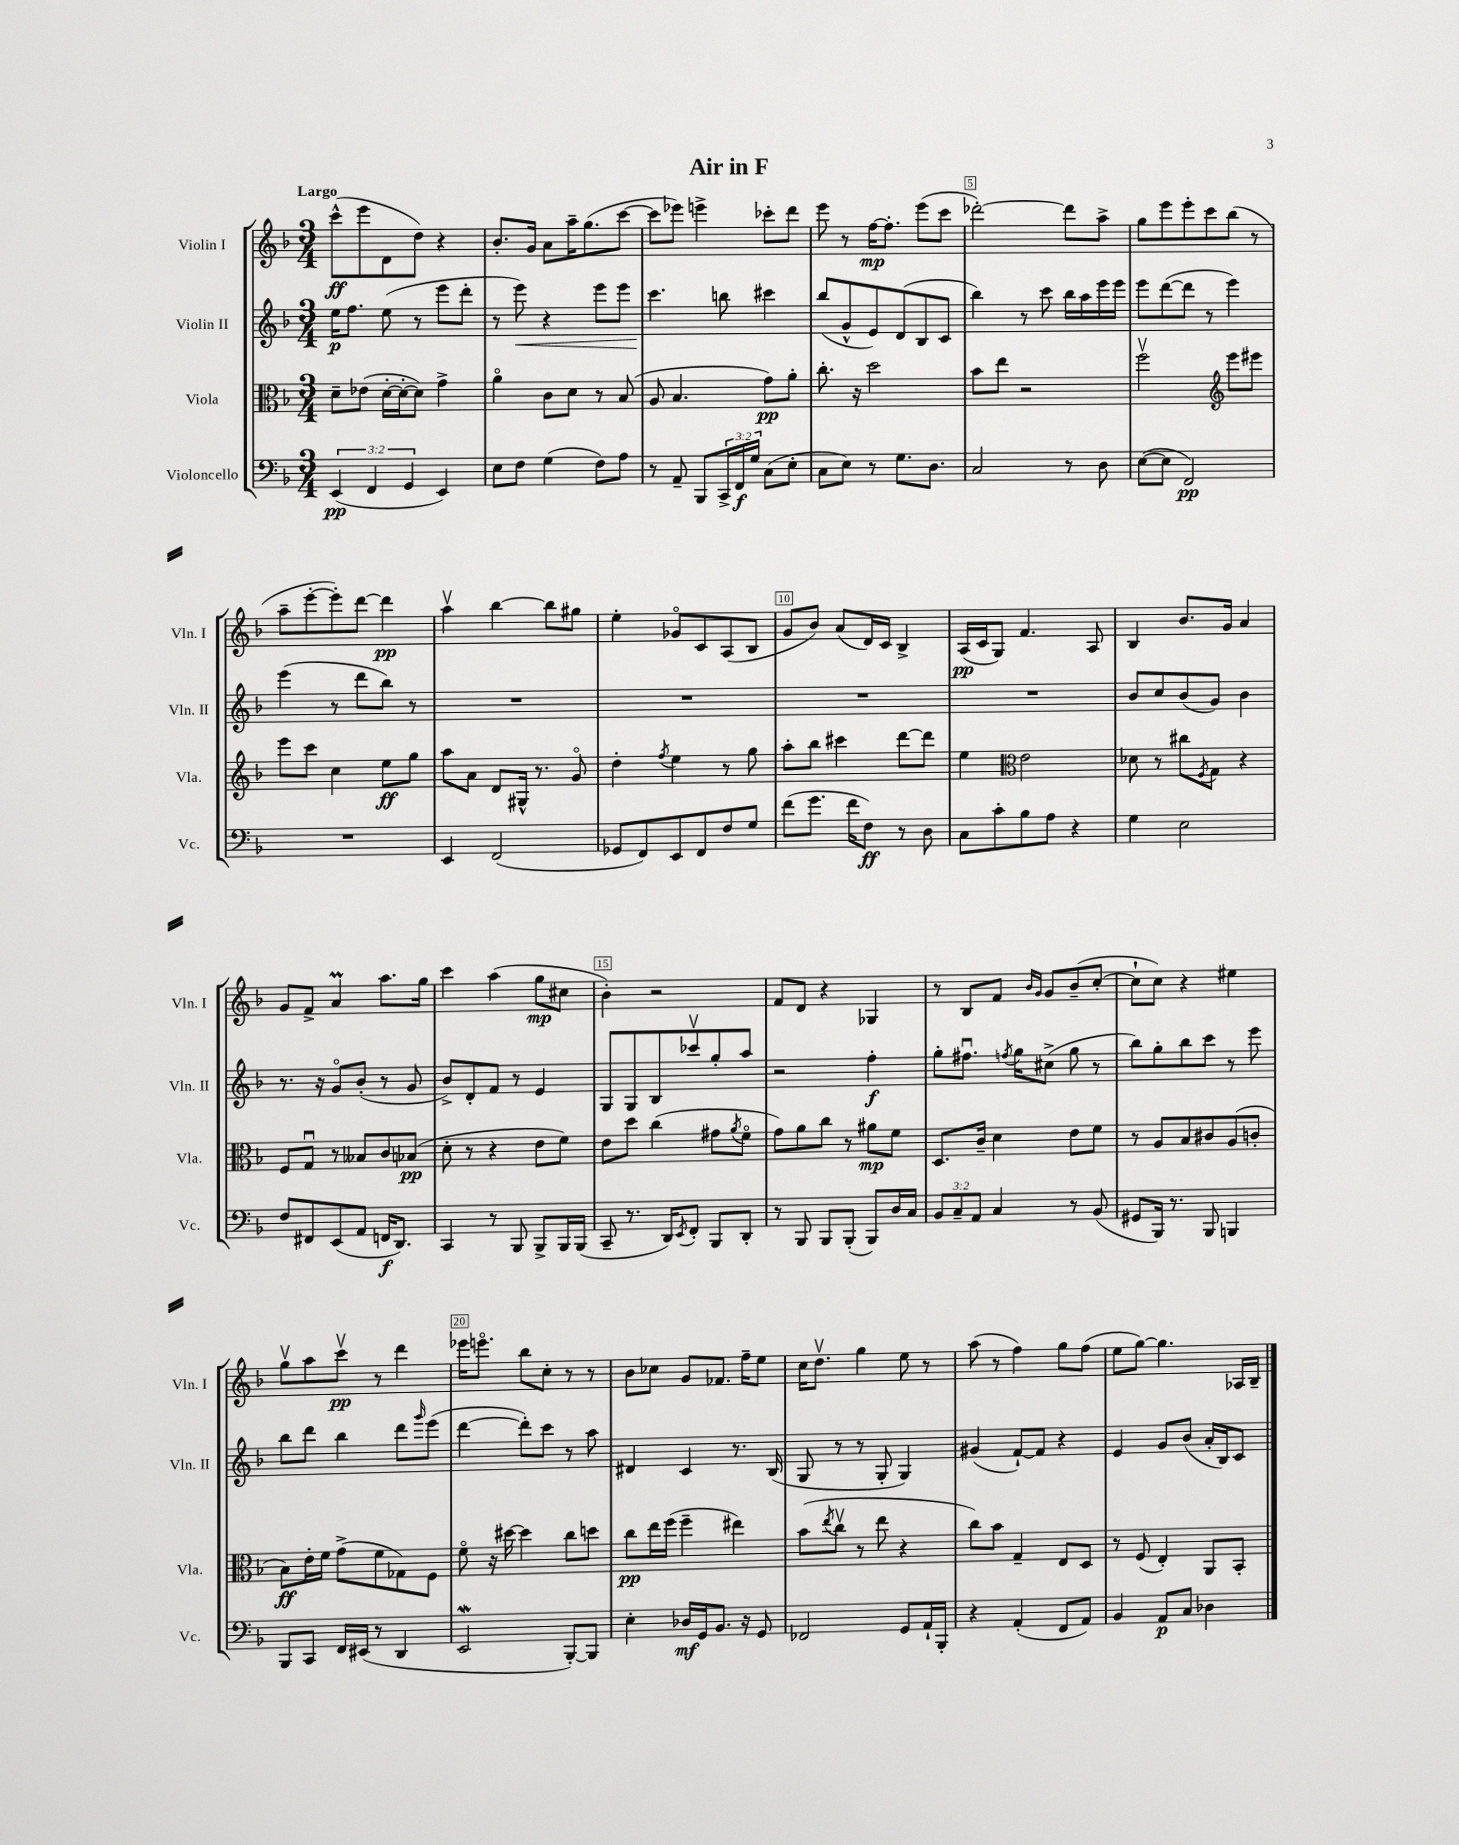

**kern	**kern	**kern	**kern
*staff4	*staff3	*staff2	*staff1
*clefF4	*clefC3	*clefG2	*clefG2
*k[b-]	*k[b-]	*k[b-]	*k[b-]
*M3/4	*M3/4	*M3/4	*M3/4
(6EE	8d~	16ee	(8ccc^^
.	.	8.ff	.
.	(8e-	.	8eee
6FF	.	.	.
.	[16d'	(8ee	8d
.	16d'_	.	.
6GG	.	.	.
.	8d])	8r	8dd)
4EE)	4g^	8eee	4r
.	.	8ddd'	.
=	=	=	=
8E	4ao	8r	8.b-'
8F	.	8eee)	.
.	.	.	16g
(4G	8c	4r	8a
.	8d	.	16aa~
.	.	.	(8.gg
8F)	8r	8eee	.
8A	(8B-	8eee	[8ccc
=	=	=	=
8r	8A	4.ccc	8ccc]
8AA~	4.B-	.	8eee-)
8BBB-	.	.	4eee^
24CC^	.	8bb	.
24FF	.	.	.
24G	.	.	.
(8C	8g)	4ccc#	8ccc-'
8E'	8a'	.	8ddd
=	=	=	=
8C	8.cc'	(8bb-	8eee
8E)	.	8g^^	8r
.	16r	.	.
8r	2dd	8e)	[16ff
.	.	.	8.ff']
8.G	.	(8d	.
.	.	8B-	(8eee
8.D	.	.	.
.	.	8c	8ccc
=	=	=	=
2C	8b-	4bb-)	[2ddd-')
.	8ee	.	.
.	2r	8r	.
.	.	8ccc	.
8r	.	16bb-	8ddd-]
.	.	16aa	.
8D	.	16eee	8aa^
.	.	16eee	.
=	=	=	=
([8E	2ffv	8eee	8gg
8E]	.	([8ddd	8eee
2FF)	.	8ddd]	8eee'
.	.	8r	8ccc
*	*clefG2	*	*
.	8eee	4eee)	(8bb-
.	8eee#	.	8r
=	=	=	=
2.r	8eee	(4eee	8aa~
.	8ccc	.	[8eee'
.	4cc	8r	8eee'])
.	.	8ddd	[8ddd
.	8ee	8bb-)	4ddd]
.	8gg	8r	.
=	=	=	=
4EE	8aa	2.r	4aav
.	8a	.	.
(2FF	8d	.	[4bb-
.	16G#^^	.	.
.	8.r	.	.
.	.	.	8bb-]
.	8go	.	8gg#
=	=	=	=
8GG-	4dd'	2.r	4ee'
8FF)	.	.	.
.	8qff	.	.
8EE	4ee	.	8g-o
8FF	.	.	8c
8F	8r	.	(8A
8G	8gg	.	8B-
=	=	=	=
(8f	8aa'	2.r	8g
8.g	8bb-	.	8b-)
.	4ccc#	.	(8a
16f	.	.	.
8F)	.	.	16d)
.	.	.	16c
8r	[8ddd	.	4B-^
8D	8ddd]	.	.
=	=	=	=
8C	4ee	2.r	(16A
.	.	.	16c
8c'	.	.	8G)
*	*clefC3	*	*
8B-	2e	.	4.f
8A	.	.	.
4r	.	.	.
.	.	.	8A
=	=	=	=
4G	8d-	8b-	4B-
.	8r	8cc	.
2E	8cc#	(8b-	8.b-
.	8qF	.	.
.	8G	8g)	.
.	.	.	16g
.	4r	4b-	4a
=	=	=	=
8F	8F	8.r	8g
8FF#	8Gu	.	8f^
.	.	16r	.
(8EE	8r	8go	4a
8AA	8B--	(8b-'	.
16FF	8c	8r	8.aa
8.DD)	.	.	.
.	(8B-	8g	.
.	.	.	16gg
=	=	=	=
4CC	8d'	8b-^)	4ccc
.	8r	8d'	.
8r	4r	8f	(4aa
8BBB-	.	8r	.
8BBB-^	8e	4e	8gg
16BBB-	8f)	.	8cc#
(16BBB-	.	.	.
=	=	=	=
8CC~	8e	8G	4b-')
8.r	8dd	8G	.
.	(4cc	8B-	2r
16DD)	.	.	.
8qEE	.	.	.
8FF'	.	8ccc-v	.
8BBB-	8g#	8gg'	.
.	8qa	.	.
8DD'	8fo	8aa	.
=	=	=	=
8r	8g)	2r	8f
8BBB-	8a	.	8d
8BBB-	8cc	.	4r
(8BBB-'	8r	.	.
8BBB-)	8a#	4ff'	4G-
16D	8f	.	.
16C	.	.	.
=	=	=	=
12BB-	8.D	8gg'	8r
12C~	.	.	.
.	.	8.ff#u	8B-
12AA	.	.	.
.	16c~	.	.
4C	4d	.	8f
.	.	8qff	.
.	.	16gg	.
.	.	.	16qqb-
.	.	.	16qqg
.	.	(8cc#^	8g
8r	8e	8gg	(8b-~
(8BB-	8f	8r	[8cc'
=	=	=	=
8GG#	8r	8bb-)	8cc`]
16BBB-)	8A	8gg'	8cc)
8.r	.	.	.
.	8B-	8bb-	4r
8BBB-	8c#	8ccc	.
4BBB	(8A	8r	4ee#
.	8c'	8eee	.
=	=	=	=
8BBB-	8B-)	8bb-	8ggv
8CC	16e'	8ddd	8aa
.	16f	.	.
16FF	(8g^	4bb-	8cccv
(16EE#	.	.	.
8r	8f	.	8r
4DD	8G-)	8ddd	4ddd
.	.	16qqggg	.
.	8F	(8eee	.
=	=	=	=
2EE	8fo	[4ddd	16eee-
.	.	.	8.eeeo
.	16r	.	.
.	[16dd#	.	.
.	4dd#]	8ddd'])	8bb-
.	.	8ccc	8cc'
[8BBB-')	8cc	8r	8r
8BBB-]	8dd	8aa	8r
=	=	=	=
4E'	8cc	4d#	8b-
.	16ee	.	8cc-
.	(16ff	.	.
16D-	4ff~	4c	8g
16GG	.	.	.
8.BB-	.	.	8.f-
.	4ee#)	8.r	.
16r	.	.	16ff~
8GG	.	.	8ee
.	.	(16B-	.
=	=	=	=
2FF-	(8b-	8G	16cc
.	.	.	8.ddv
.	8qee	.	.
.	8ccv	8r	.
.	8r	8r	4gg
.	8ee	8G'	.
8GG	4r	4G)	8ee
16AA`	.	.	8r
16BBB-'	.	.	.
=	=	=	=
4r	8cc)	(4g#	(8aa
.	8b-	.	8r
(4AA'	4G~	[8f`)	4ff)
.	.	8f]	.
8FF	8E	4r	8gg
8AA)	8D	.	(8ff
=	=	=	=
4BB-	8r	4e	8ee
.	(8F	.	[8gg)
8AA	4E')	8g	4.gg]
8C	.	(8b-	.
4D-	8AA	16a'	.
.	.	16B-)	.
.	8BB-'	8c	16A-
.	.	.	16B-~
==	==	==	==
*-	*-	*-	*-
